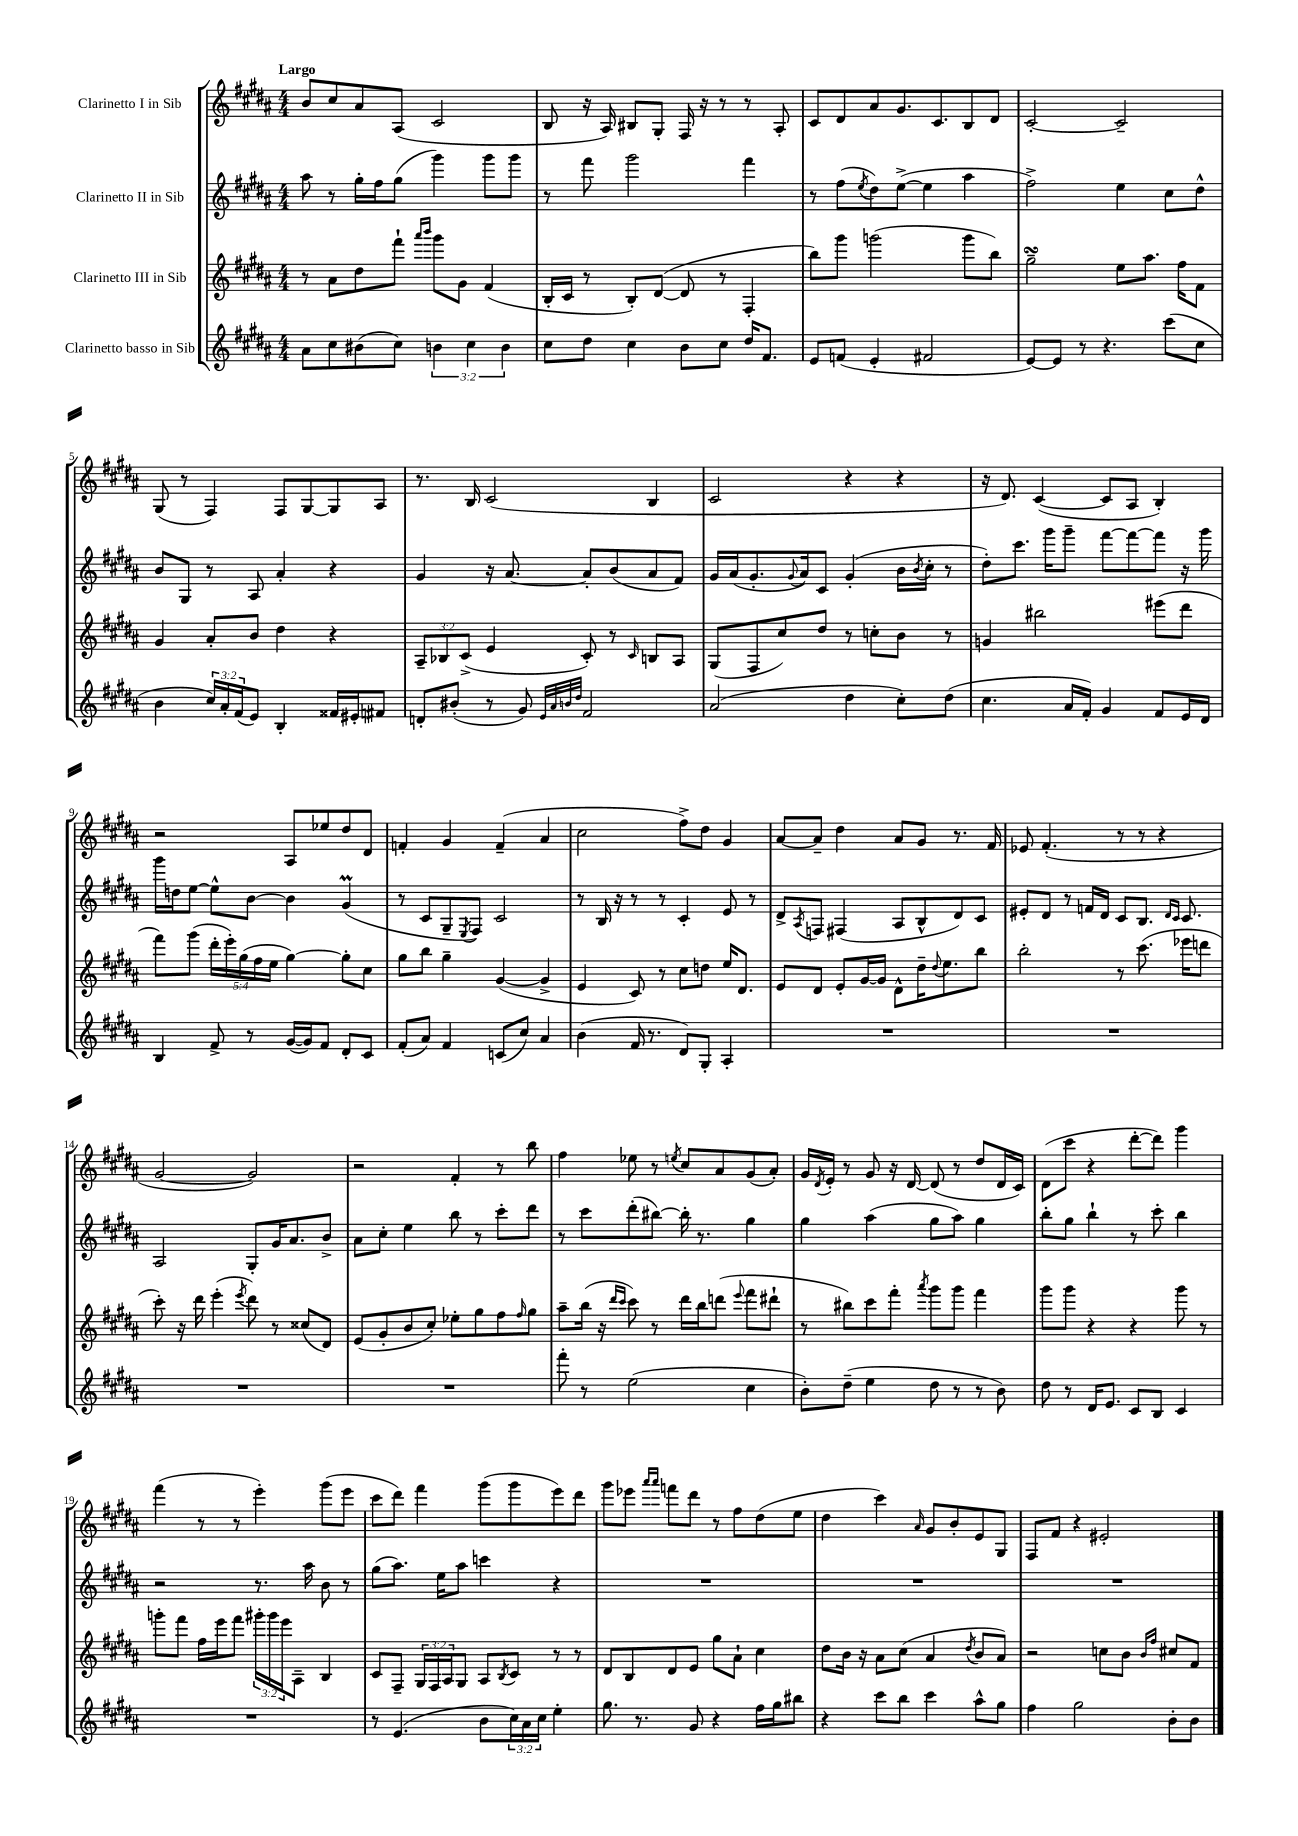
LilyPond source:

<<
\new StaffGroup <<
\new Staff = "s0" \with { instrumentName = "Clarinetto I in Sib" } {
    \clef treble \key b \major \numericTimeSignature \time 4/4 \tempo "Largo"
    b'8 cis''8 ais'8 ais8( cis'2 |
    b8 r16 ais16) bis8 gis8-. fis16 r16 r8 r8 ais8-. |
    cis'8 dis'8 ais'8 gis'8. cis'8. b8 dis'8 |
    cis'2~-. cis'2-- |
    gis8( r8 fis4) fis8 gis8~ gis8 ais8 |
    r8. b16 cis'2( b4 |
    cis'2 r4 r4 |
    r16 dis'8.) cis'4~( cis'8 ais8 b4-.) |
    r2 ais8 ees''8 dis''8 dis'8 |
    f'4-. gis'4 f'4--( ais'4 |
    cis''2 fis''8->) dis''8 gis'4 |
    ais'8~ ais'8-- dis''4 ais'8 gis'8 r8. fis'16 |
    ees'8 fis'4.-.( r8 r8 r4 |
    gis'2~ gis'2) |
    r2 fis'4-. r8 b''8 |
    fis''4 ees''8 r8 \acciaccatura { e''8 } cis''8 ais'8 gis'8( ais'8-.) |
    gis'16 \acciaccatura { dis'8 } e'16-. r8 gis'8 r16 dis'16~ dis'8( r8 dis''8 dis'16 cis'16) |
    dis'8( cis'''8 r4 dis'''8~-. dis'''8) gis'''4 |
    fis'''4( r8 r8 e'''4-.) gis'''8( e'''8 |
    cis'''8 dis'''8) fis'''4 gis'''8( gis'''8 e'''8) dis'''8 |
    gis'''8 ees'''8 \grace { ais'''16 ais'''16 } f'''8 dis'''8 r8 fis''8 dis''8( e''8 |
    dis''4 cis'''4) \grace { ais'16 } gis'8 b'8-. e'8 gis8 |
    fis8 fis'8 r4 eis'2-. \bar "|." |
}
\new Staff = "s1" \with { instrumentName = "Clarinetto II in Sib" } {
    \clef treble \key b \major \numericTimeSignature \time 4/4
    ais''8 r8 gis''16-. fis''16 gis''8( gis'''4) gis'''8 gis'''8 |
    r8 fis'''8 gis'''2 fis'''4 |
    r8 fis''8( \acciaccatura { e''8 } dis''8) e''8~->( e''4 ais''4 |
    fis''2->) e''4 cis''8 dis''8-^ |
    b'8 gis8 r8 ais8 ais'4-. r4 |
    gis'4 r16 ais'8.~ ais'8-. b'8( ais'8 fis'8) |
    gis'16 ais'16( gis'8.-. \appoggiatura { gis'8 } ais'16) cis'8 gis'4-.( b'16 \acciaccatura { b'8 } cis''16-. r8 |
    dis''8-.) cis'''8. gis'''16 gis'''8-- fis'''8~ fis'''8~ fis'''8 r16 gis'''16 |
    gis'''16 d''16 e''8~ e''8-^ b'8~ b'4 gis'4\prall( |
    r8 cis'8 gis8-- \acciaccatura { e8 } fis8) cis'2 |
    r8 b16 r16 r8 r8 cis'4-. e'8 r8 |
    dis'8-> \acciaccatura { ais8 } f8 fis4( ais8 b8-^ dis'8) cis'8 |
    eis'8-. dis'8 r8 f'16 dis'16 cis'8 b8. \grace { dis'16 cis'16 } cis'8. |
    ais2 gis8-. gis'16 ais'8. b'8-> |
    ais'8 cis''8-. e''4 b''8 r8 cis'''8-. dis'''8 |
    r8 cis'''8 dis'''8-.( bis''8~) bis''16-. r8. gis''4 |
    gis''4 ais''4( gis''8 ais''8) gis''4 |
    b''8-. gis''8 b''4-! r8 cis'''8-. b''4 |
    r2 r8. ais''16 b'8 r8 |
    gis''8( ais''8.) e''16 ais''8 c'''4 r4 |
    R1 |
    R1 |
    R1 \bar "|." |
}
\new Staff = "s2" \with { instrumentName = "Clarinetto III in Sib" } {
    \clef treble \key b \major \numericTimeSignature \time 4/4 \override Staff.TupletNumber.text = #tuplet-number::calc-fraction-text
    r8 ais'8 dis''8 fis'''8-! \grace { ais'''16 b'''16 } gis'''8 gis'8 fis'4( |
    b16-. cis'16 r8 b8-.) dis'8~( dis'8 r8 fis4-. |
    b''8) gis'''8 g'''2( g'''8 b''8) |
    gis''2--\turn e''8 ais''8. fis''16 fis'8 |
    gis'4 ais'8-. b'8 dis''4 r4 |
    \tuplet 3/2 { ais8-- bes8 cis'8->( } e'4 cis'8-.) r8 \grace { cis'16 } b8 ais8 |
    gis8( fis8 cis''8) dis''8 r8 c''8-. b'8 r8 |
    g'4 bis''2 eis'''8( dis'''8 |
    fis'''8) gis'''8( \tuplet 5/4 { dis'''16-. e'''16-.) gis''16( fis''16 e''16 } gis''4~) gis''8-. cis''8 |
    gis''8 b''8 gis''4-- gis'4~( gis'4-> |
    e'4 cis'8) r8 cis''8 d''8 e''16 dis'8. |
    e'8 dis'8 e'8-. gis'16~ gis'16 dis'8-^ dis''16-- \appoggiatura { dis''8 } e''8. b''8 |
    b''2-. r8 cis'''8.( ees'''16 d'''8 |
    cis'''8-.) r16 dis'''16 e'''4-.( \acciaccatura { e'''8 } dis'''8) r8 cisis''8( dis'8) |
    e'8( gis'8-. b'8 cis''8-.) ees''8-. gis''8 fis''8 \grace { fis''16 } gis''8 |
    ais''8-- b''16( r16 \grace { dis'''16 cis'''16 } cis'''8) r8 dis'''16 b''16 d'''8( \appoggiatura { e'''8 } fis'''8 dis'''8-! |
    r8 bis''8) cis'''8 fis'''8-. \acciaccatura { ais'''8 } gis'''8 gis'''8 fis'''4 |
    gis'''8 gis'''8 r4 r4 gis'''8 r8 |
    g'''8-. fis'''8 fis''16 e'''16 fis'''8 \tuplet 3/2 { gis'''16-. gis'''16 e'''16 } ais8-- b4 |
    cis'8 fis8-- \tuplet 3/2 { gis16 fis16 ais16 } gis8 ais8 \acciaccatura { b8 } cis'8 r8 r8 |
    dis'8 b8 dis'8 e'8 gis''8 ais'8-! cis''4 |
    dis''8 b'16 r16 ais'8 cis''8( ais'4 \acciaccatura { dis''8 } b'8 ais'8) |
    r2 c''8 b'8 \grace { b'16 fis''16 } cis''8 fis'8 \bar "|." |
}
\new Staff = "s3" \with { instrumentName = "Clarinetto basso in Sib" } {
    \clef treble \key b \major \numericTimeSignature \time 4/4 \override Staff.TupletNumber.text = #tuplet-number::calc-fraction-text
    ais'8 cis''8 bis'8( cis''8) \tuplet 3/2 { b'4 cis''4 b'4 } |
    cis''8 dis''8 cis''4 b'8 cis''8 dis''16 fis'8. |
    e'8 f'8( e'4-. fis'2 |
    e'8~) e'8 r8 r4. cis'''8( cis''8 |
    b'4 \tuplet 3/2 { cis''16) ais'16-. fis'16( } e'8) b4-. fisis'16 eis'16-. fis'8 |
    d'8-. bis'8-.( r8 gis'8) \grace { e'32 ais'32 b'32 dis''32 } fis'2 |
    ais'2( dis''4 cis''8-.) dis''8( |
    cis''4. ais'16 fis'16-.) gis'4 fis'8 e'16 dis'16 |
    b4 fis'8-> r8 gis'16~( gis'16) fis'8 dis'8-. cis'8 |
    fis'8-.( ais'8) fis'4 c'8( cis''8) ais'4 |
    b'4( fis'16 r8. dis'8) gis8-. ais4-. |
    R1 |
    R1 |
    R1 |
    R1 |
    fis'''8-. r8 e''2( cis''4 |
    b'8-.) dis''8--( e''4 dis''8 r8 r8 b'8) |
    dis''8 r8 dis'16 e'8. cis'8 b8 cis'4 |
    R1 |
    r8 e'4.( b'8 \tuplet 3/2 { cis''16) ais'16 cis''16 } e''4-. |
    gis''8. r8. gis'8 r4 fis''16 gis''16 bis''8 |
    r4 cis'''8 b''8 cis'''4 ais''8-^ gis''8 |
    fis''4 gis''2 b'8-. b'8 \bar "|." |
}
>>
>>
